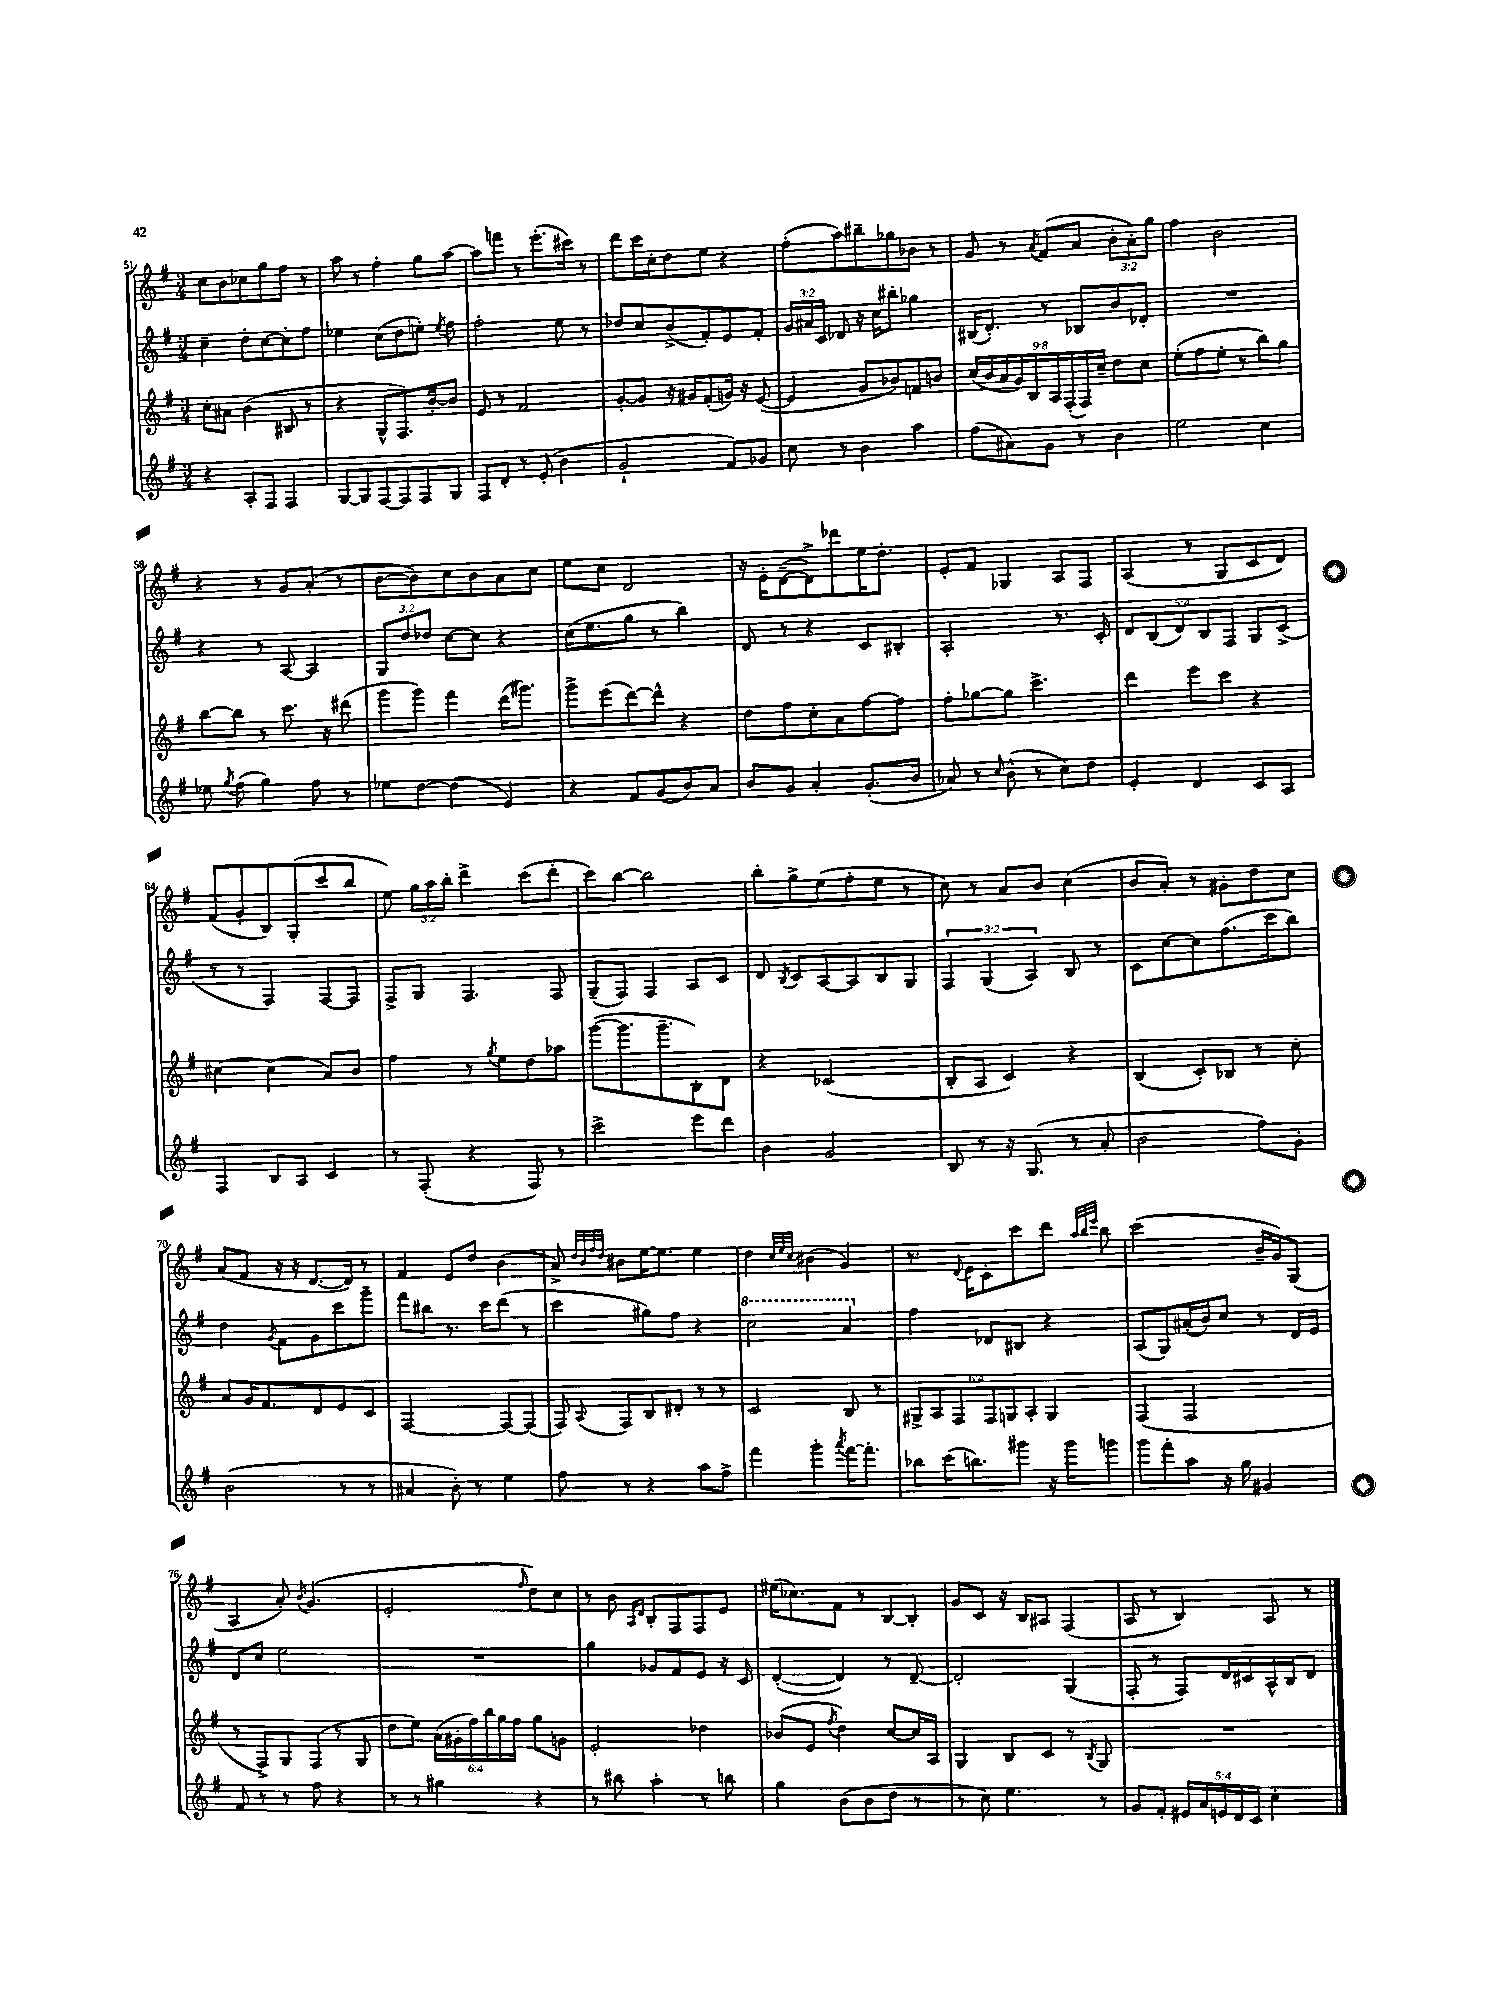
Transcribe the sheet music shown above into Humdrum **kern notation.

**kern	**kern	**kern	**kern
*staff4	*staff3	*staff2	*staff1
*clefG2	*clefG2	*clefG2	*clefG2
*k[f#]	*k[f#]	*k[f#]	*k[f#]
*M3/4	*M3/4	*M3/4	*M3/4
4r	8cc'	4cc~	8cc
.	8a#	.	8b
8A'	(4b	8dd'	8cc-
8F#	.	[8cc	8gg
4F#	8B#	8cc']	8ff#
.	8r	8ff#	8r
=	=	=	=
[8G	4r	4ee-	8aa
8G]	.	.	8r
[8F#	8G^^	(8cc	4ff#'
8F#]	8.F#)	8dd	.
8F#	.	8ee')	8gg
.	[16b'	.	.
.	.	8qee	.
8G	8b]	8ff#	[8aa
=	=	=	=
8F#	8e	2ff#'	8aa]
8d'	8r	.	8fff
8r	2f#	.	8r
(8e'	.	.	(8.eee'
4b	.	8ee	.
.	.	.	16ccc#)
.	.	8r	8r
=	=	=	=
2g`	[8g'	8dd-	8ddd
.	8g]	8cc	16ccc
.	.	.	16cc'
.	16r	(8b^	8dd
.	16g#	.	.
.	(8f#'	8f#')	8ee
8f#)	16g)	8e	4r
.	16r	.	.
8g-	([8e	8f#'	.
=	=	=	=
8cc	4e]	24g	(8ff#'
.	.	24a#	.
.	.	24c	.
8r	.	8d-	8aa)
4b	8g	16r	8bb#~
.	.	16cc	.
.	8b-)	8bb#'	8gg-
4aa	8f	4gg-	8b-
.	8b	.	8r
=	=	=	=
(8ff#	(18cc	(16B#	8g
.	18b	.	.
.	.	8.d')	.
.	18a	.	.
8a#)	.	.	8r
.	18g)	.	.
.	18B	.	.
.	.	.	8qa
8g	.	8r	(8f#
.	18A	.	.
.	(18F#'	.	.
8r	.	8B-	8a
.	18F#)	.	.
.	18cc~	.	.
4b	8dd	8b	12b'
.	.	.	12a')
.	8cc	8d-'	.
.	.	.	12gg
=	=	=	=
2ee	(8ee'	2.r	4ff#
.	8ff#	.	.
.	8ee'	.	2b
.	8r	.	.
4cc	8bb)	.	.
.	8gg	.	.
=	=	=	=
8ee-	[8bb	4r	4r
8qgg	.	.	.
(8ff#	8bb]	.	.
4gg)	8r	8r	8r
.	8.ccc	[8A	8g
8ff#	.	4A]	(8a'
.	16r	.	.
8r	(8ddd#	.	8r
=	=	=	=
8ee-	8ggg	12G	[8b
.	.	12dd	.
[8dd	8ggg)	.	8b])
.	.	12dd-	.
(4dd]	4fff#	[8cc	8cc
.	.	8cc]	8b
4e)	(16ddd	4r	8a
.	8.ggg#)	.	.
.	.	.	8cc
=	=	=	=
4r	8ggg^	(16cc	8ee
.	.	8.ee	.
.	(8eee	.	8cc
8f#	[8ddd)	8gg	2d
(8g	8ddd^^]	8r	.
8b)	4r	4bb)	.
8a	.	.	.
=	=	=	=
8b	8dd	8d	16r
.	.	.	16e'
8g	8ff#	8r	([8d~
4a'	8cc'	4r	8d^])
.	8a	.	8ddd-
(8.g'	[8ff#	8c	16ee
.	.	.	8.dd'
.	8ff#]	8B#'	.
16b	.	.	.
=	=	=	=
8a-)	8ff#'	2A'	8e'
8r	[8gg-	.	8f#
16qqcc	.	.	.
(8b^^	8gg-]	.	4G-
8r	4.ccc^	.	.
8cc)	.	8.r	8A
8dd	.	.	8F#
.	.	16c'	.
=	=	=	=
4e'	4ddd	10d	(4A
.	.	(10B	.
.	.	10d)	.
4d	8eee	.	8r
.	.	10B	.
.	8ccc	.	8G
.	.	10F#	.
8c	4r	8G	8c
8A	.	(8c^	8d)
=	=	=	=
4F#	[4cc#	8r	(8f#
.	.	8r	8g'
8B	(4cc#]	4F#)	8B)
8A	.	.	(8G'
4c	8a)	[8F#	8ccc
.	8b	8F#]	8bb
=	=	=	=
8r	4ff#	8F#^	8ee)
(8F#'	.	8G	24gg
.	.	.	24aa
.	.	.	24bb'
4r	8r	4.F#	4ddd^
.	8qgg	.	.
.	8ee	.	.
8F#)	8dd	.	(8ccc
8r	8aa-	8F#	8ddd'
=	=	=	=
2ccc^	([8ggg	(8G~	8ccc)
.	8.ggg]	8F#)	[8bb
.	.	4F#	2bb]
.	8.ggg~	.	.
8eee	8B')	8A	.
8ddd	8d	8c	.
=	=	=	=
4b	4r	8d	8bb'
.	.	8qB	.
.	.	8c	8gg^
2g	(2c-	[8A	(8ee
.	.	8A]	8ff#'
.	.	8B	8ee
.	.	8G	8r
=	=	=	=
8B	8B'	6F#	8cc)
8r	8A	.	8r
.	.	(6G	.
16r	4c)	.	8a
(8.G	.	.	.
.	.	6A)	.
.	.	.	8b
8r	4r	8B	(4cc
8a'	.	8r	.
=	=	=	=
2b	(4B	8c	8b
.	.	[8cc	8a')
.	8c')	8cc]	8r
.	8B-	(8.ff#	8g#'
8ff#)	8r	.	8dd
.	.	16ccc	.
8g'	8cc'	8bb)	8cc
=	=	=	=
(2b	8a	4dd	(8a
.	16g	.	8f#
.	8.f#	.	.
.	.	8qg	.
.	.	8f#	16r
.	.	.	16r
.	8d	8g	[8.d
8r	8e	8ccc	.
.	.	.	16d])
8r	8c	8ggg~	8r
=	=	=	=
4a#	[2F#	8fff#	4f#
.	.	8bb#	.
8b')	.	8.r	8e
8r	.	.	8dd
.	.	16ccc	.
4ee	8F#_	(8ddd	(4b
.	(8F#]	8r	.
=	=	=	=
8ff#	8F#)	4ccc	8a^)
.	.	.	32qqdd
.	.	.	32qqb
.	.	.	32qqff#
.	8qqA	.	32qqdd
8r	8F#	.	8b#
4r	8B	8gg#)	[16ee
.	.	.	8.ee]
.	8d#'	8ff#	.
8aa	8r	4r	4ee
8ff#^	8r	.	.
=	=	=	=
4fff#	2c	2ccc	4dd
.	.	.	32qqcc
.	.	.	32qqee
.	.	.	32qqcc
4ggg'	.	.	(4b#
8qaaa	.	.	.
[16fff#	8B	4aa	4g)
8.fff#']	.	.	.
.	8r	.	.
=	=	=	=
8bb-	12G#^	4ff#	8.r
.	12A	.	.
(16ccc	.	.	.
.	12F#	.	.
.	.	.	8qqd
8.bb)	.	.	16e
.	12F#	8d-	8c'
.	12G	.	.
8ggg#	.	8B#	8ccc
.	12A'	.	.
16r	4G	4r	8ddd
16ggg#	.	.	.
.	.	.	32qqaa
.	.	.	32qqbb
.	.	.	32qqeee
8ggg	.	.	8bb
=	=	=	=
8ggg	(4F#	(8A	(2ccc
8fff#'	.	8G)	.
8aa	2F#	(16a#'	.
.	.	16b)	.
16r	.	8cc	.
16gg	.	.	.
4g#	.	8r	16b~
.	.	.	16g)
.	.	16d	(8G
.	.	16e	.
=	=	=	=
8f#	8r	8d	4A
8r	8F#^)	8cc	.
8r	8G	2ee	8a')
.	.	.	8qb
8ff#	(8F#	.	(4.g
4r	8r	.	.
.	8G	.	.
=	=	=	=
8r	8dd	2.r	2e'
8r	8ee)	.	.
4gg#	(24a	.	.
.	24g#'	.	.
.	24ff#)	.	.
.	24bb	.	.
.	24gg	.	.
.	24ff#	.	.
.	.	.	16qqff#
4r	8gg	.	8dd)
.	8g	.	8cc
=	=	=	=
8r	2e'	4gg	8r
8bb#	.	.	8b
.	.	.	16qqA
.	.	.	16qqd
4aa'	.	8g-	8B'
.	.	8f#	8F#
8r	4dd-	8e	8F#
8bb	.	16r	8e
.	.	16c	.
=	=	=	=
4gg	(8b-	([4d'	(16ee#
.	.	.	8.cc-)
.	8e	.	.
.	8qff#	.	.
(8b	4dd)	4d])	8f#
8b	.	.	8r
8dd	[8cc	8r	[8B
8r	16cc]	[8d~	8B']
.	16A	.	.
=	=	=	=
8r	4G	2d']	8g
8cc)	.	.	8c
4.ee	8B	.	16r
.	.	.	16B
.	8c	.	8A#
.	8r	(4G	(4F#
.	8qB	.	.
8r	8G	.	.
=	=	=	=
8g	2.r	8F#'	8A
8f#'	.	8r	8r
20e#	.	8F#)	4B)
20a	.	.	.
20e	.	.	.
.	.	16d	.
20d	.	.	.
.	.	16c#	.
20c	.	.	.
4cc'	.	16A^^	8A
.	.	16B	.
.	.	8d	8r
==	==	==	==
*-	*-	*-	*-
